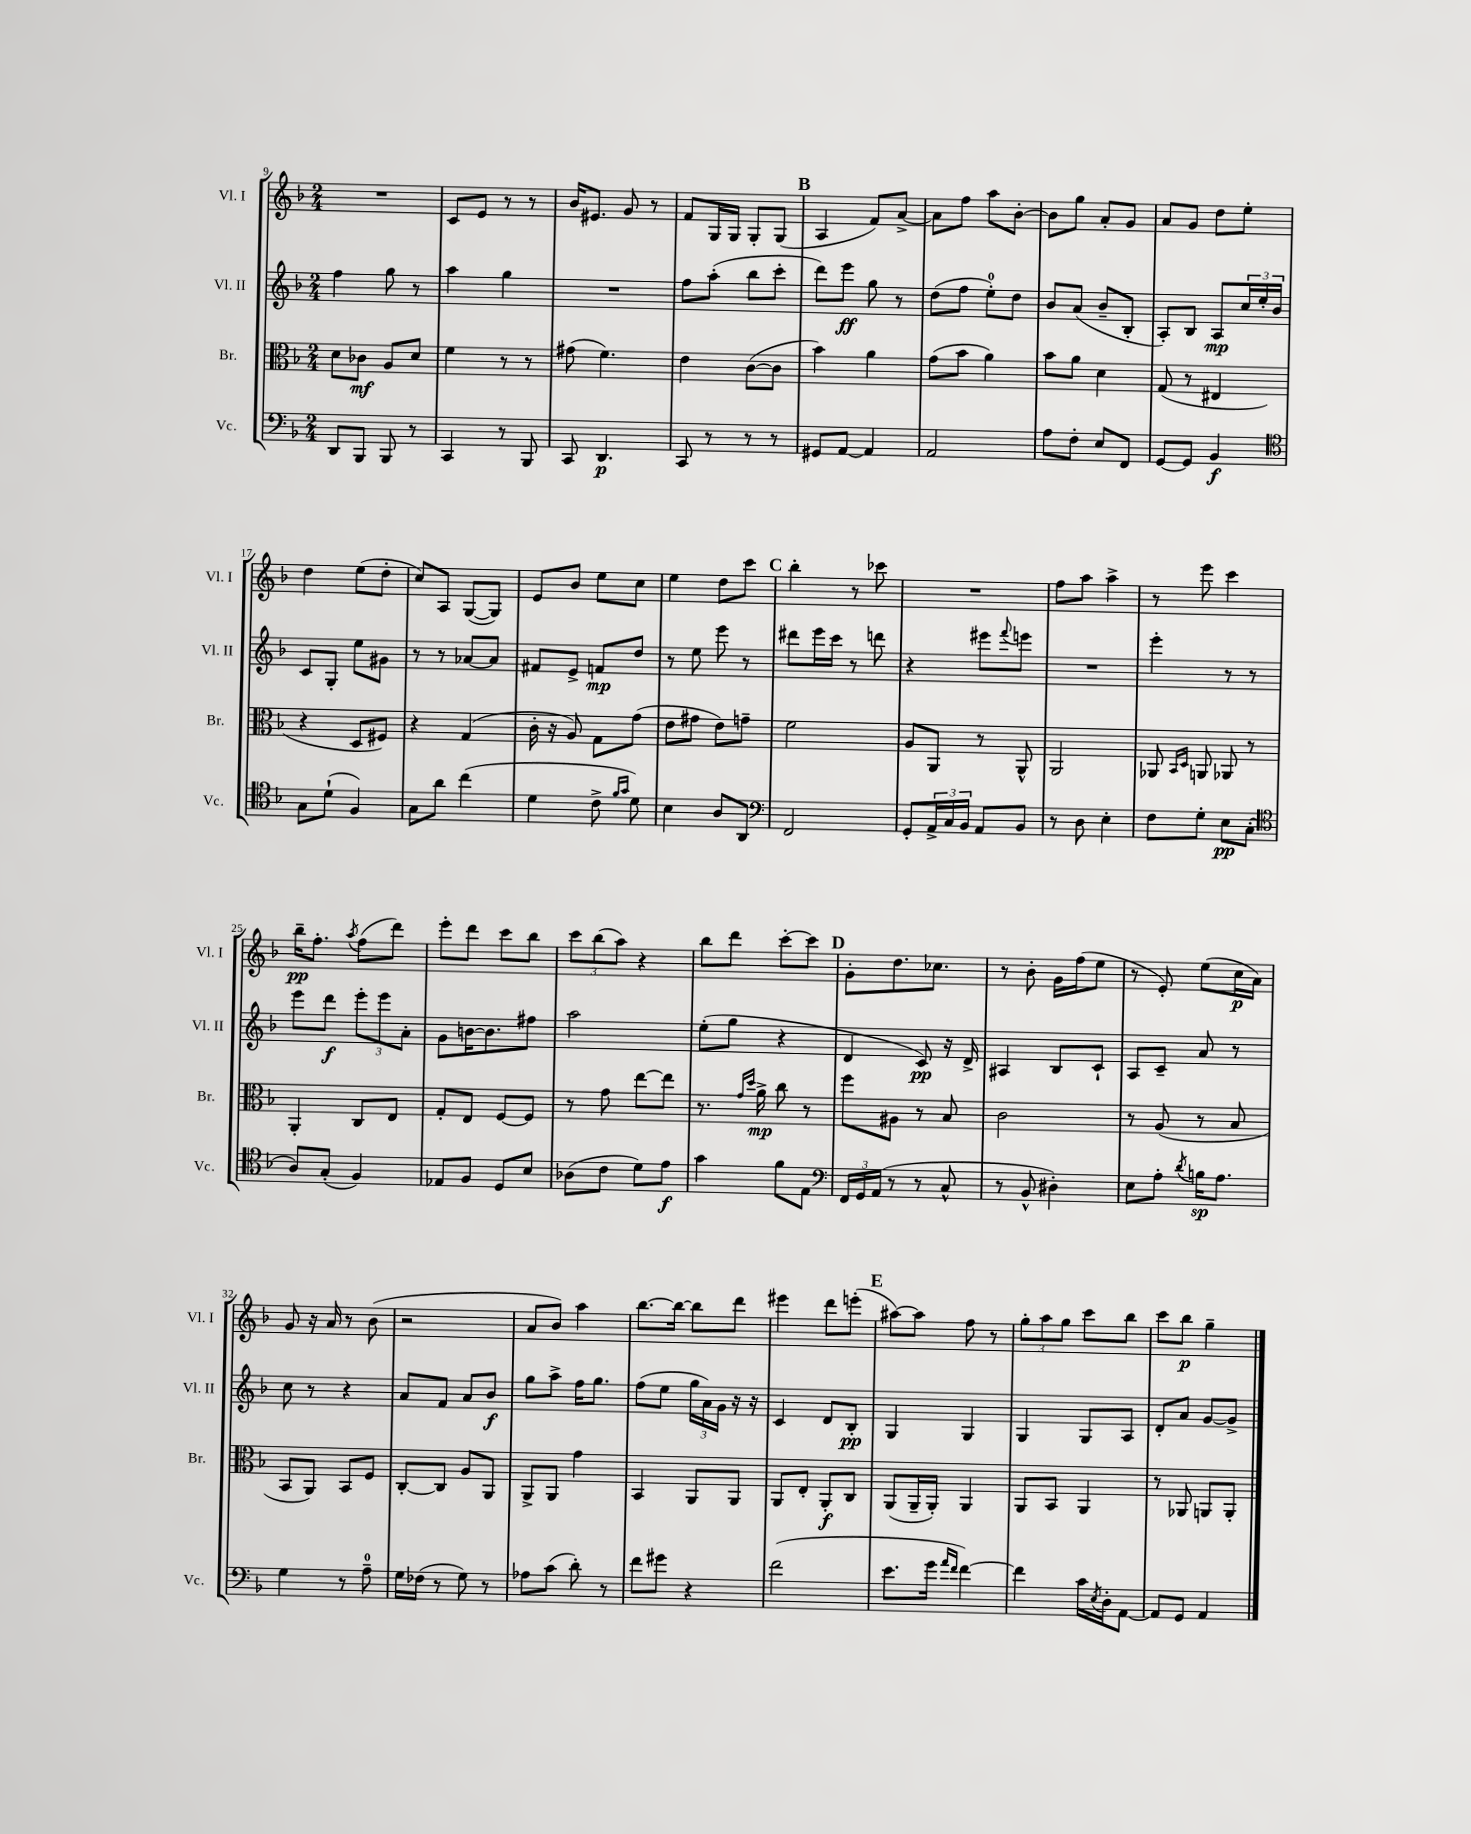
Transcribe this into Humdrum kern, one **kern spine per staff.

**kern	**kern	**kern	**kern
*staff4	*staff3	*staff2	*staff1
*clefF4	*clefC3	*clefG2	*clefG2
*k[b-]	*k[b-]	*k[b-]	*k[b-]
*M2/4	*M2/4	*M2/4	*M2/4
8DD	8d	4ff	2r
8BBB-	8c-	.	.
8BBB-	8A	8gg	.
8r	8d	8r	.
=	=	=	=
4CC	4f	4aa	8c
.	.	.	8e
8r	8r	4gg	8r
8BBB-	8r	.	8r
=	=	=	=
8CC	(8g#	2r	16b-
.	.	.	8.e#
4.DD	4.f)	.	.
.	.	.	8g
.	.	.	8r
=	=	=	=
8CC	4e	8ff	8f
8r	.	(8aa'	16G
.	.	.	16G
8r	([8c	8bb-	8G'
8r	8c]	8ccc'	(8G
=	=	=	=
8GG#	4b-)	8ddd)	4A
[8AA	.	8eee	.
4AA]	4a	8gg	8f)
.	.	8r	[8a^
=	=	=	=
2AA	(8g	(8dd	8a]
.	8b-	8ff	8ff
.	4a)	8ee')	8aa
.	.	8dd	[8b-'
=	=	=	=
8A	8b-	8b-	8b-]
8F'	8a	(8a	8gg
8E	4d	8b-~	8a'
8FF	.	8B-'	8g
=	=	=	=
[8GG	(8G	8A')	8a
8GG]	8r	8B-	8g
4BB-	4E#	8A	8dd
.	.	24cc	8ee'
.	.	24ee'	.
.	.	24b-	.
=	=	=	=
*clefC4	*	*	*
8G	4r	8c	4dd
(8d`	.	8G'	.
4F)	8D	8ee	(8ee
.	8F#)	8g#	8dd'
=	=	=	=
8G	4r	8r	8cc)
8a	.	8r	8A
(4cc	(4G	[8a-	([8G
.	.	8a-]	8G])
=	=	=	=
4d	16c'	8f#	8e
.	16r	.	.
.	8A)	8e^	8b-
8c^	8G	8f	8ee
16qqf	.	.	.
16qqg	.	.	.
8d)	(8g	8dd	8cc
=	=	=	=
4B-	8e	8r	4ee
.	8g#	8ee	.
8A	8e)	8eee	8dd
8AA	8g~	8r	8ccc
=	=	=	=
*clefF4	*	*	*
2FF	2f	8ddd#	4bb-'
.	.	16eee	.
.	.	16ccc	.
.	.	8r	8r
.	.	8ddd	8ccc-
=	=	=	=
8GG'	8A	4r	2r
24AA^	8AA	.	.
24C	.	.	.
24BB-	.	.	.
8AA	8r	8eee#	.
.	.	8qqfff	.
8BB-	8AA^^	8eee	.
=	=	=	=
8r	2AA	2r	8ff
8D	.	.	8aa
4E'	.	.	4aa^
=	=	=	=
8F	8AA-	4eee'	8r
.	16qqBB-	.	.
.	16qqD	.	.
8G'	8AA	.	8eee
8E	8AA-	8r	4ccc
(8C'	8r	8r	.
=	=	=	=
*clefC4	*	*	*
8A)	4AA'	8eee	16bb-~
.	.	.	8.ff'
(8G'	.	8ddd	.
.	.	.	8qaa
4F)	8C	12eee'	(8ff
.	.	12eee	.
.	8E	.	8ddd)
.	.	12a'	.
=	=	=	=
8E-	8G'	8g	8eee'
8F	8E	[16b	8ddd
.	.	8.b]	.
8D	[8F	.	8ccc
8B-	8F]	8ff#	8bb-
=	=	=	=
(8A-	8r	2aa	12ccc
.	.	.	(12bb-
8c	8g	.	.
.	.	.	12aa)
8d)	[8ee	.	4r
8e	8ee]	.	.
=	=	=	=
4g	8.r	(8ee'	8bb-
.	.	8gg	8ddd
.	16qqg	.	.
.	16qqdd	.	.
.	16a^	.	.
8f	8cc	4r	[8ccc'
8E	8r	.	8ccc]
=	=	=	=
*clefF4	*	*	*
24FF	8ff	4d	8g'
24GG	.	.	.
(24AA	.	.	.
8r	8A#	.	8.dd
8r	8r	8c)	.
.	.	.	8.cc-
8C^^	8B-	16r	.
.	.	16d^	.
=	=	=	=
8r	2c	4A#	8r
8BB-^^	.	.	8b-'
4D#')	.	8B-	16g
.	.	.	(16ff
.	.	8c`	8ee
=	=	=	=
8E	8r	8A	8r
8A'	(8A	8c~	8e')
8qd	.	.	.
16B	8r	8a	(8ee
8.A	.	.	.
.	8B-	8r	16cc
.	.	.	16a)
=	=	=	=
4G	8BB-	8cc	8g
.	8AA)	8r	16r
.	.	.	16a
8r	8BB-	4r	8r
8A~	8F	.	(8b-
=	=	=	=
16G	[8C'	8a	2r
(16F-	.	.	.
8r	8C]	8f	.
8G)	8A	8a	.
8r	8AA	8b-	.
=	=	=	=
8A-	8AA^	8gg	8a
(8c	8AA	8aa^	8b-)
8d')	4g	16ff	4aa
.	.	8.gg	.
8r	.	.	.
=	=	=	=
8f	4BB-	(8ff	[8.bb-
8g#	.	8ee	.
.	.	.	16bb-_
4r	8AA	24gg	8bb-]
.	.	24a)	.
.	.	24g	.
.	8AA	16r	8ddd
.	.	16r	.
=	=	=	=
(2f	8AA	4c	4eee#
.	8E'	.	.
.	8AA'	8d	8ddd
.	8C	8B-'	(8eee'
=	=	=	=
8.e	(8AA	4G	[8aa#)
.	16AA~	.	8aa#]
16g	16AA')	.	.
16qqa	.	.	.
16qqf	.	.	.
[4f)	4AA	4G	8ff
.	.	.	8r
=	=	=	=
4f]	8AA	4G	12gg'
.	.	.	12aa
.	8BB-	.	.
.	.	.	12gg
16c	4AA	8G	8ccc
8qE	.	.	.
16D'	.	.	.
[8AA	.	8A	8bb-
=	=	=	=
8AA]	8r	8d'	8ccc
8GG	8AA-	8a	8bb-
4AA	8AA	[8g	4gg~
.	8AA'	8g^]	.
==	==	==	==
*-	*-	*-	*-
